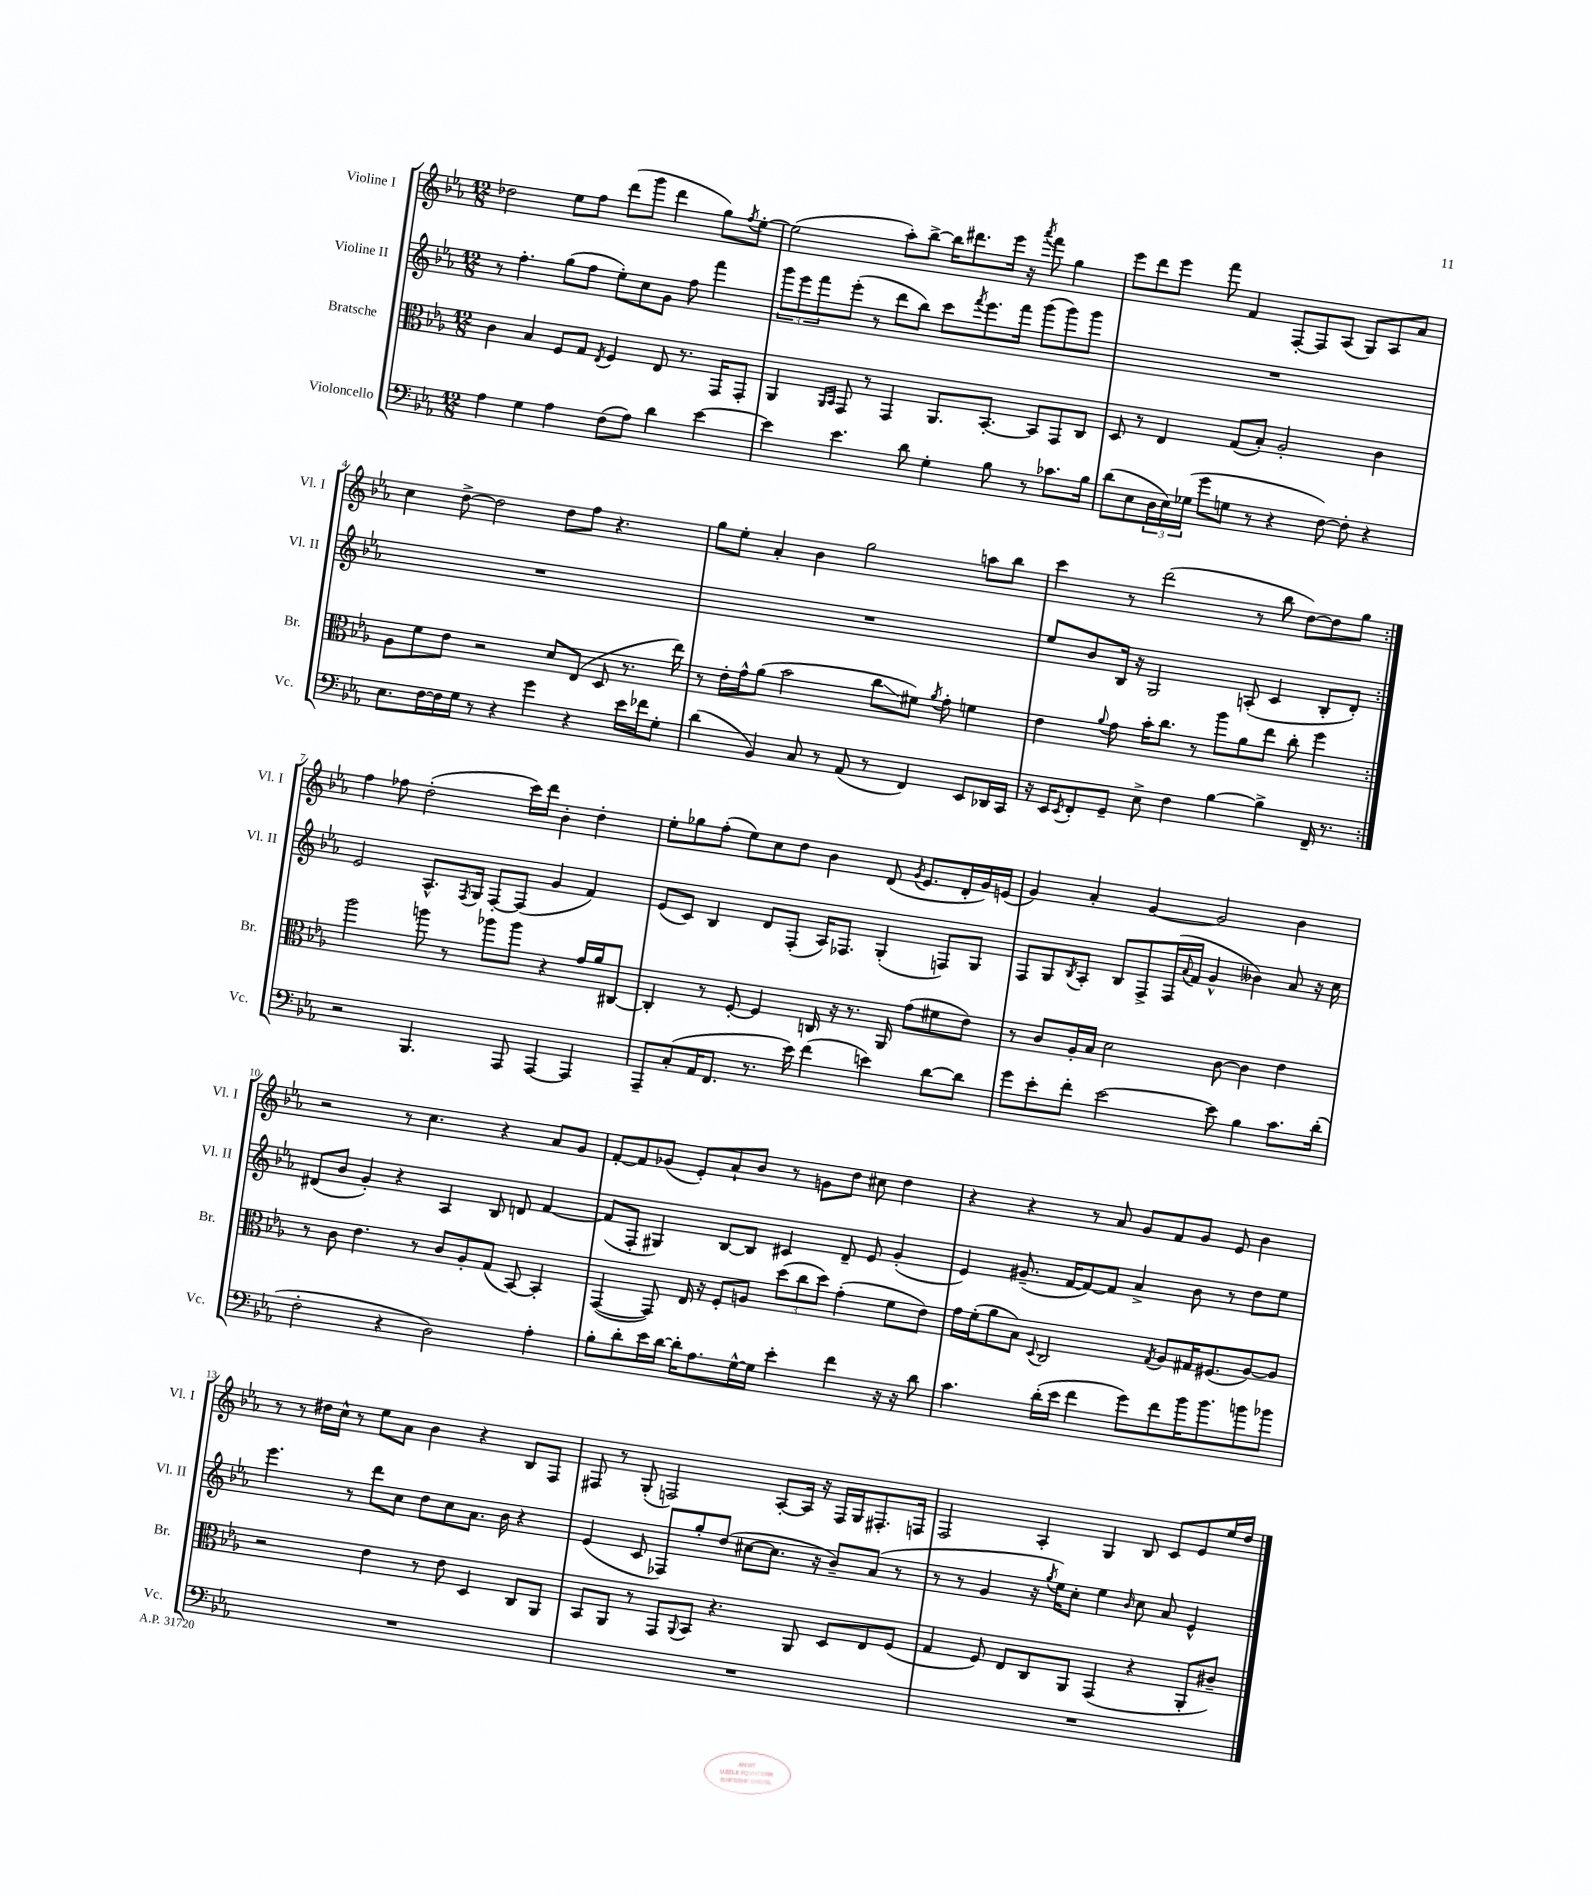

**kern	**kern	**kern	**kern
*staff4	*staff3	*staff2	*staff1
*clefF4	*clefC3	*clefG2	*clefG2
*k[b-e-a-]	*k[b-e-a-]	*k[b-e-a-]	*k[b-e-a-]
*M12/8	*M12/8	*M12/8	*M12/8
4A-	4c	8r	2dd-
.	.	4.ff'	.
4G	4B-	.	.
4A-	8F	(8gg	8ee-
.	8G	8ff	8ff
.	8qE-	.	.
(8F	4F	8ee-')	(8ddd
8A-)	.	8cc	8ggg
4d	8E-	8g	4ddd
.	8.r	8ff	.
[4e-	.	4fff	8gg)
.	16GG	.	.
.	.	.	8qff
.	8GG'	.	[8ee-'
=	=	=	=
4e-]	4AA-	12ggg	(2ee-]
.	.	12eee-	.
.	.	12fff	.
.	16qqAA-	.	.
.	16qqBB-	.	.
4.e-	8GG	(8eee-'	.
.	8r	8r	.
.	4GG	8ddd	8aa-')
8d	.	8bb-)	[8bb-^
4G'	8.AA-	8ccc	16bb-]
.	.	.	8.ddd#
.	.	8qfff	.
.	.	8.eee-	.
.	[8.BB-'	.	.
8B-	.	.	16eee-
.	.	16fff	16r
.	.	.	8qaaa-
8r	8BB-]	(8ggg	8fff
8.c-	8GG	8ggg)	4gg
.	8C	8ggg	.
16B-	.	.	.
=	=	=	=
(8d	8D	1.r	8eee-
8E-	8r	.	8ddd
24D	4E-	.	8eee-
24E-)	.	.	.
(24G-	.	.	.
8g	.	.	8fff
8G	(8G	.	4f
8r	8B-')	.	.
4r	2A-'	.	[8F'
.	.	.	8F]
[8F)	.	.	(8A-
8F']	.	.	8G)
4r	4c	.	8A-
.	.	.	8a-
=	=	=	=
8.E-	8A-	1.r	4cc
.	8f	.	.
[16F	.	.	.
16F]	8e-	.	[8dd^
16G	.	.	.
8r	2r	.	2dd]
4r	.	.	.
4g	.	.	.
.	8d	.	8dd
4r	(8E-	.	8ff
.	8D	.	4.r
16e-	8.r	.	.
16f-	.	.	.
8G'	.	.	.
.	16ee-)	.	.
=	=	=	=
(4d	8r	1.r	8gg
.	16e-'	.	8ee-'
.	16g^^	.	.
4BB-)	(8a-	.	4a-'
.	2b-	.	.
8C	.	.	4b-
8r	.	.	.
(8AA-	.	.	2gg
8r	8cc	.	.
4FF)	8f#)	.	.
.	8qa-	.	.
.	8g'	.	.
8EE-	4f	.	8aa
16DD-	.	.	8bb-
16CC	.	.	.
=	=	=	=
16r	4e-	8ee-	4ccc
16EE-	.	.	.
8qEE-	.	.	.
8FF'	.	8b-	.
.	8qqa-	.	.
8GG~	8g	16B-	8r
.	.	16r	.
8E-^	16b-'	2G	(2ddd
.	8.cc	.	.
4F	.	.	.
.	8r	.	.
[4B-	8aa-	.	.
.	8a-	(8A'	8r
4B-^]	8ee-	4c	8bb-
.	8cc'	.	[8dd)
16FF~	4ff	8B-'	8dd]
8.r	.	.	.
.	.	8d')	8gg
=:|!	=:|!	=:|!	=:|!
2r	2aa-	2e-	4ff
.	.	.	8ff-
.	.	.	(2dd'
4.BBB-	8aa	8.A-^^	.
.	8r	.	.
.	.	8qF	.
.	.	16G	.
.	8aa-	[8F'	.
8AAA-	8aa-	(8F]	16ccc)
.	.	.	16ddd
[4AAA-	4r	4g	4b-'
4AAA-]	16g	4f)	4dd'
.	16a-	.	.
.	[8C#	.	.
=	=	=	=
8AAA-~	4C#']	(8e-	8ee-'
(8C'	.	8c)	8gg-
16AA-	8r	4B-	(8ff'
8.FF	.	.	.
.	[8F'	.	8ee-)
8.r	4F]	8d	8cc
.	.	(8F'	8dd
16e-)	.	.	.
(4f	16C	16A-)	4b-
.	16r	8.F-	.
.	8.r	.	.
4e)	.	(4G'	(8d
.	16AA-	.	.
.	.	.	8qg
.	(8g	.	8.e-
[8d	8f#	8F)	.
.	.	.	16d'
8d]	8e-)	8G	16g)
.	.	.	(16e
=	=	=	=
8g	8r	8F	4g)
8e-'	8c	8G	.
.	.	8qB-	.
8f'	16A-'	8A-'	4a-'
.	16B-	.	.
[2e-	2d	8B-	.
.	.	8F^	[4g
.	.	(16F	.
.	.	8qqa-	.
.	.	16f	.
.	.	4g^^	2g]
8e-]	[8c	.	.
4B-	4c]	4b--)	.
8.c	4e-	8a-	4b-
.	.	16r	.
(16d'	.	16cc	.
=	=	=	=
2F'	8r	(8d#	2r
.	8c	8b-	.
.	4.e-	4g')	.
4r	.	4r	8r
.	8r	.	4.cc
2D)	8c	4A-	.
.	8A-'	.	.
.	(8G	8B-	4r
.	[8BB-)	8d	.
4A-'	4BB-']	[4f	8a-
.	.	.	8g
=	=	=	=
8B-'	([4GG	(8f]	[8f'
8d'	.	8F'	8f]
16e-	8GG])	4G#)	(8g-
[16d	.	.	.
16d']	16E-	.	8e-')
8.A-	16r	.	.
.	8F'	[8B-	8a-`
[16G^^	8A	8B-]	8b-
16G]	.	.	.
4e-'	(12dd	4c#	8r
.	12cc	.	.
.	.	.	8g
.	12dd)	.	.
4f	(4g'	8d~	8dd
.	.	8e-	8cc#
16r	8f	(4g'	4dd
16r	.	.	.
8d	8e-)	.	.
=	=	=	=
4.c	16g	4e-)	4r
.	(16f'	.	.
.	8a-	.	.
.	8B-)	(8.g#~	4r
.	8qqD	.	.
(16d'	2C	.	.
16e-	.	[16f	.
4f	.	8f_)	8r
.	.	8f]	8a-
8g)	.	4a-^	8g
.	8qG	.	.
8f	8A-	.	8f
16b-	16G#	8b-	8g
8.b-	(8.F#	.	.
.	.	8r	8e-
8b	[8A-)	8dd	4b-
8b-	8A-]	8ee-	.
=	=	=	=
1.r	2r	4.eee-	8r
.	.	.	8r
.	.	.	16dd#
.	.	.	16cc^^
.	.	8r	8r
.	4e-	8ddd	8ee-
.	.	8cc	8a-
.	8r	8dd	4b-
.	8e-	8cc	.
.	4D	8.a-	4r
.	.	16b-	.
.	8C	4r	8B-
.	8AA-	.	8F
=	=	=	=
1.r	8BB-	(4e-	8F#
.	8AA-	.	8r
.	8r	8c	(8G'
.	8GG	8F-)	2F)
.	8qqAA-	.	.
.	8BB-	8gg'	.
.	4.r	(8dd	.
.	.	[8cc#	.
.	.	8.cc#]	[8A-'
.	8AA-	.	16A-]
.	.	16r	16r
.	8D	8b-~)	16F
.	.	.	16G
.	8E-	(8a-	8.F#'
.	(8F	8r	.
.	.	.	16F
=	=	=	=
1.r	4G	8r	2F
.	.	8r	.
.	8F)	4g	.
.	8E-	.	.
.	8C	16r	4A-'
.	.	8qgg	.
.	.	16ee-)	.
.	8AA-	8cc'	.
.	(4GG	4ee-	4G
.	.	16qqb-	.
.	4r	8cc	8B-
.	.	8a-	8c
.	8AA-'	4e-^^	8e-
.	8c#~)	.	16ee-
.	.	.	16dd
==	==	==	==
*-	*-	*-	*-
